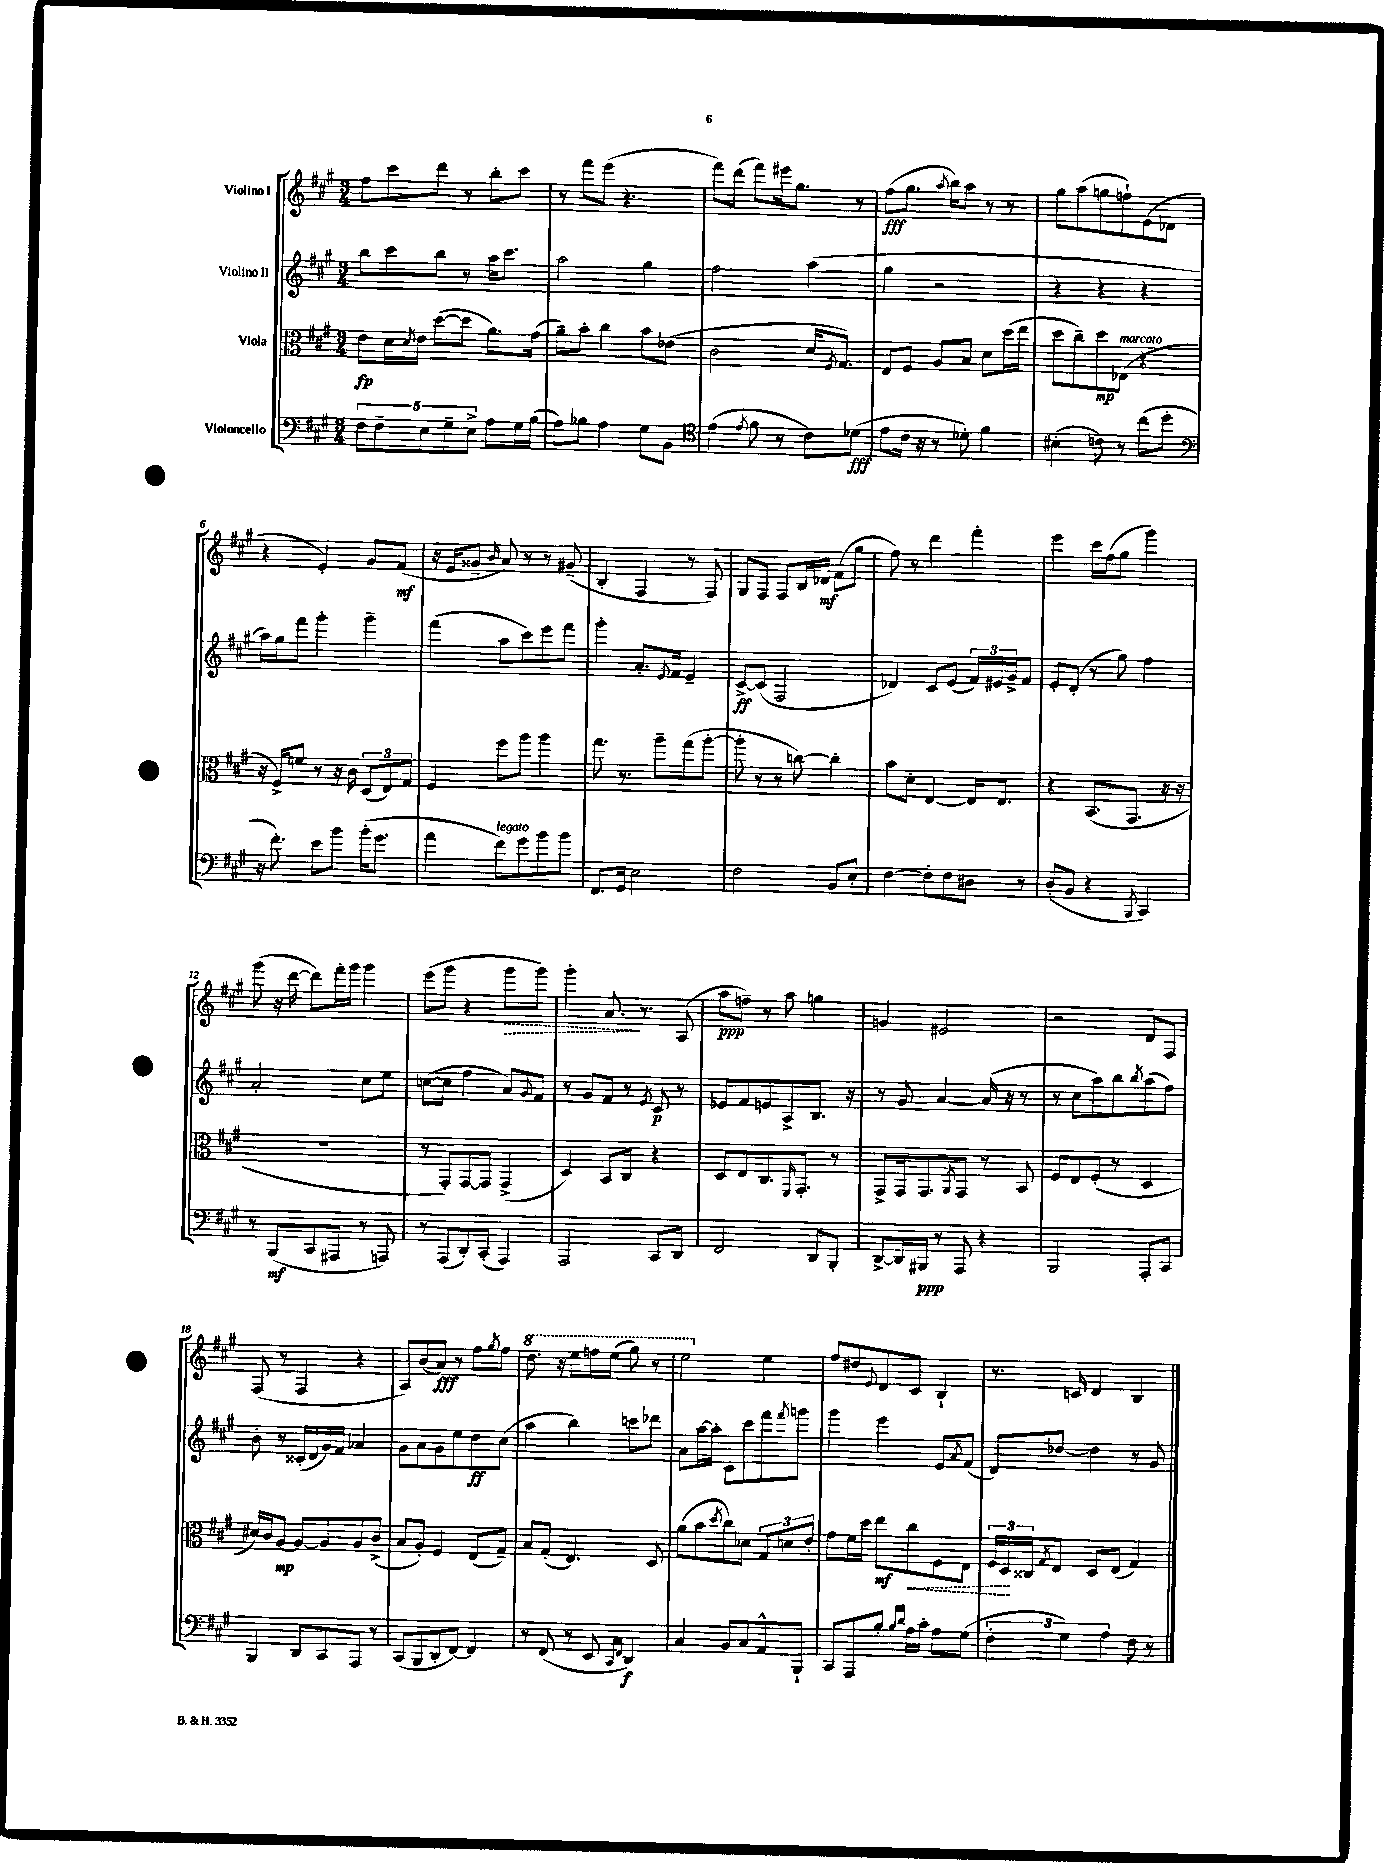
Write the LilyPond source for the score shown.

<<
\new StaffGroup <<
\new Staff = "s0" \with { instrumentName = "Violino I" } {
    \clef treble \key a \major \numericTimeSignature \time 3/4
    fis''8 cis'''8 d'''8 r8 b''8-. cis'''8 |
    r8 fis'''8 e'''8( r4. |
    fis'''8) d'''8( fis'''8) eis'''16 gis''8. r8 |
    fis''8\fff( gis''8. \acciaccatura { a''8 } b''16) a''8 r8 r8 |
    gis''8 a''8( g''8 f''8-!) e'8( des'8 |
    r4 e'4-.) gis'8 fis'8\mf( |
    r16 e'16 gisis'8-- \grace { b'16 } a'8) r8 r8 gis'8--( |
    b4-. fis4 r8 fis8) |
    gis8 fis8 fis8 b16 des'16\mf fis'8( gis''8 |
    fis''8) r8 d'''4 fis'''4-. |
    e'''4 cis'''16 fis''16( gis''8 gis'''4) |
    gis'''8( r16 d'''16~ d'''8) fis'''16-. gis'''16 gis'''4 |
    e'''8( gis'''8 r4 \once \override Hairpin.style = #'dashed-line gis'''8\> gis'''8) |
    gis'''4-. a'8.\! r8. a8( |
    a''8\ppp f''8--) r8 a''8 g''4 |
    g'4 eis'2 |
    r2 d'8 fis8 |
    fis8( r8 fis4 r4 |
    a8) b'8( a'8\fff) r8 fis''8 \acciaccatura { gis''8 } fis''8 |
    \ottava #1 d'''8. r16 e'''8 f'''16 e'''16( gis'''8) r8 |
    e'''2 \ottava #0 e''4 |
    fis''8 dis''8 \appoggiatura { e'8 } d'8 cis'8 b4-! |
    r8. c'16 d'4 b4 \bar "|." |
}
\new Staff = "s1" \with { instrumentName = "Violino II" } {
    \clef treble \key a \major \numericTimeSignature \time 3/4
    b''8 cis'''8 b''8 r8 a''16 cis'''8. |
    a''2 gis''4 |
    fis''2 a''4( |
    gis''4 r2 |
    r4 r4 r4 |
    a''16) gis''16 fis'''8 gis'''4-. gis'''4-- |
    fis'''4( a''8 cis'''8) e'''8 fis'''8 |
    gis'''4-. a'8.-. \acciaccatura { e'8 } fis'16 e'4-- |
    cis'8~->\ff cis'8( fis2 |
    des'4) cis'8 e'8( \tuplet 3/2 { fis'16) eis'16 gis'16-> } fis'8 |
    e'8-. d'8-.( r8 gis''8) fis''4 |
    a'2-. cis''8 e''8 |
    c''8~( c''8 fis''4 a'8) \appoggiatura { gis'8 } fis'8 |
    r8 gis'8 fis'8 r8 \acciaccatura { e'8 } cis'8\p r8 |
    ees'8 fis'8 e'8 a8-> b8. r16 |
    r8 gis'8 a'4~ a'16( r16 r8 |
    r8 cis''8 a''8) b''8 \acciaccatura { b''8 } a''8( fis''8) |
    b'8-. r8 cisis'16-.( d'16 gis'16) fis'16 aes'4 |
    gis'8 a'8 gis'8 e''8 d''8\ff cis''8( |
    a''4 b''4) c'''8 des'''8 |
    a'8 a''16~ a''16-. cis'8 cis'''8 fis'''8 \acciaccatura { fis'''8 } g'''8 |
    gis'''4 e'''4 e'8 \acciaccatura { a'8 } fis'8( |
    d'8) des''8~ des''4 r8 gis'8 \bar "|." |
}
\new Staff = "s2" \with { instrumentName = "Viola" } {
    \clef alto \key a \major \numericTimeSignature \time 3/4
    e'8\fp d'16 \acciaccatura { d'8 } e'16 d''8~( d''8 a'8.) gis'16( |
    a'8--) b'8-. cis''4 b'8 ees'8( |
    cis'2 d'16 \acciaccatura { fis8 } gis8.) |
    e8 fis8 a8 b8 d'8 d''16( e''16 |
    d''8 cis''8--) d''8\mp ees8^\markup { \italic "marcato" }( r4 |
    r16 fis16->) f'8 r8 r16 cis'16 \tuplet 3/2 { d8( e8) gis8 } |
    fis4 fis''8 a''8 a''4 |
    gis''8. r8. a''8-- gis''8( a''8~-. |
    a''8-. r8 r8 c''8~) c''4-. |
    b'8 d'8-. e4~ e16 e8. |
    r4 b,8.( gis,8. r16 r16 |
    R2. |
    r8 gis,8-.) gis,8~ gis,8 gis,4->( |
    d4) b,8 cis8 r4 |
    d8 e8 cis8. \grace { fis,16 } gis,8.-. r8 |
    gis,8-> gis,16 gis,8. \acciaccatura { a,8 } gis,8 r8 b,8 |
    fis8 e8 fis8-.( r8 d4 |
    dis'16) cis'16 a8~\mp a8~ a8 a8 cis'8->( |
    b8 a8-.) fis4 e8( gis8--) |
    b8 gis8-.( e4.) d8 |
    a'8( b'8 \acciaccatura { d''8 } cis''8) des'8 \tuplet 3/2 { gis8 d'8 e'8-. } |
    gis'8 fis'16 d''16 e''8\mf \once \override Hairpin.style = #'dashed-line cis''8\< fis8 e8 |
    \tuplet 3/2 { fis16 d16\! cisis16 } \acciaccatura { gis8 } e8 d8 e8( gis4) \bar "|." |
}
\new Staff = "s3" \with { instrumentName = "Violoncello" } {
    \clef bass \key a \major \numericTimeSignature \time 3/4
    \tuplet 5/4 { fis8 fis8-- e8 gis8-- e8-> } a8 gis16 b16( |
    a8) bes8 a4 gis8 b,8 |
    \clef tenor e'4( \acciaccatura { e'8 } fis'8 r8 cis'8) des'8\fff( |
    e'8 cis'16 r16 r8 des'8-.) fis'4 |
    bis4-.( c'8) r8 cis''8( d''8-. |
    \clef bass r16 fis'8.-.) e'8 b'8 b'16-.( gis'8. |
    a'4 fis'8^\markup { \italic "legato" }) gis'8 b'8 b'8 |
    fis,8. gis,16 e2 |
    fis2 b,8 e8-. |
    fis4~ fis8-. fis8 dis8 r8 |
    d8-.( b,8 r4 \acciaccatura { b,,8 } cis,4) |
    r8 b,,8\mf( cis,8 ais,,8 r8 a,,8) |
    r8 a,,8( d,8-.) cis,8-.( a,,4) |
    a,,2 cis,8 d,8 |
    fis,2 d,8 b,,8-. |
    d,8~-> d,16 bis,,16\ppp r8 a,,8 r4 |
    b,,2 a,,8-. cis,8 |
    b,,4 d,8 cis,8 a,,8 r8 |
    cis,8( b,,8 d,8-. fis,8~) fis,4 |
    r8 fis,8( r8 e,8 \grace { cis,16 fis,16 } d,4\f) |
    cis4 b,8 cis8 a,8-^ b,,8-! |
    cis,8 a,,8 b8-. \grace { b16 d'16 } a16 cis'16-. a8 gis8( |
    \tuplet 3/2 { fis4-. gis4) a4 } fis8 r8 \bar "|." |
}
>>
>>
